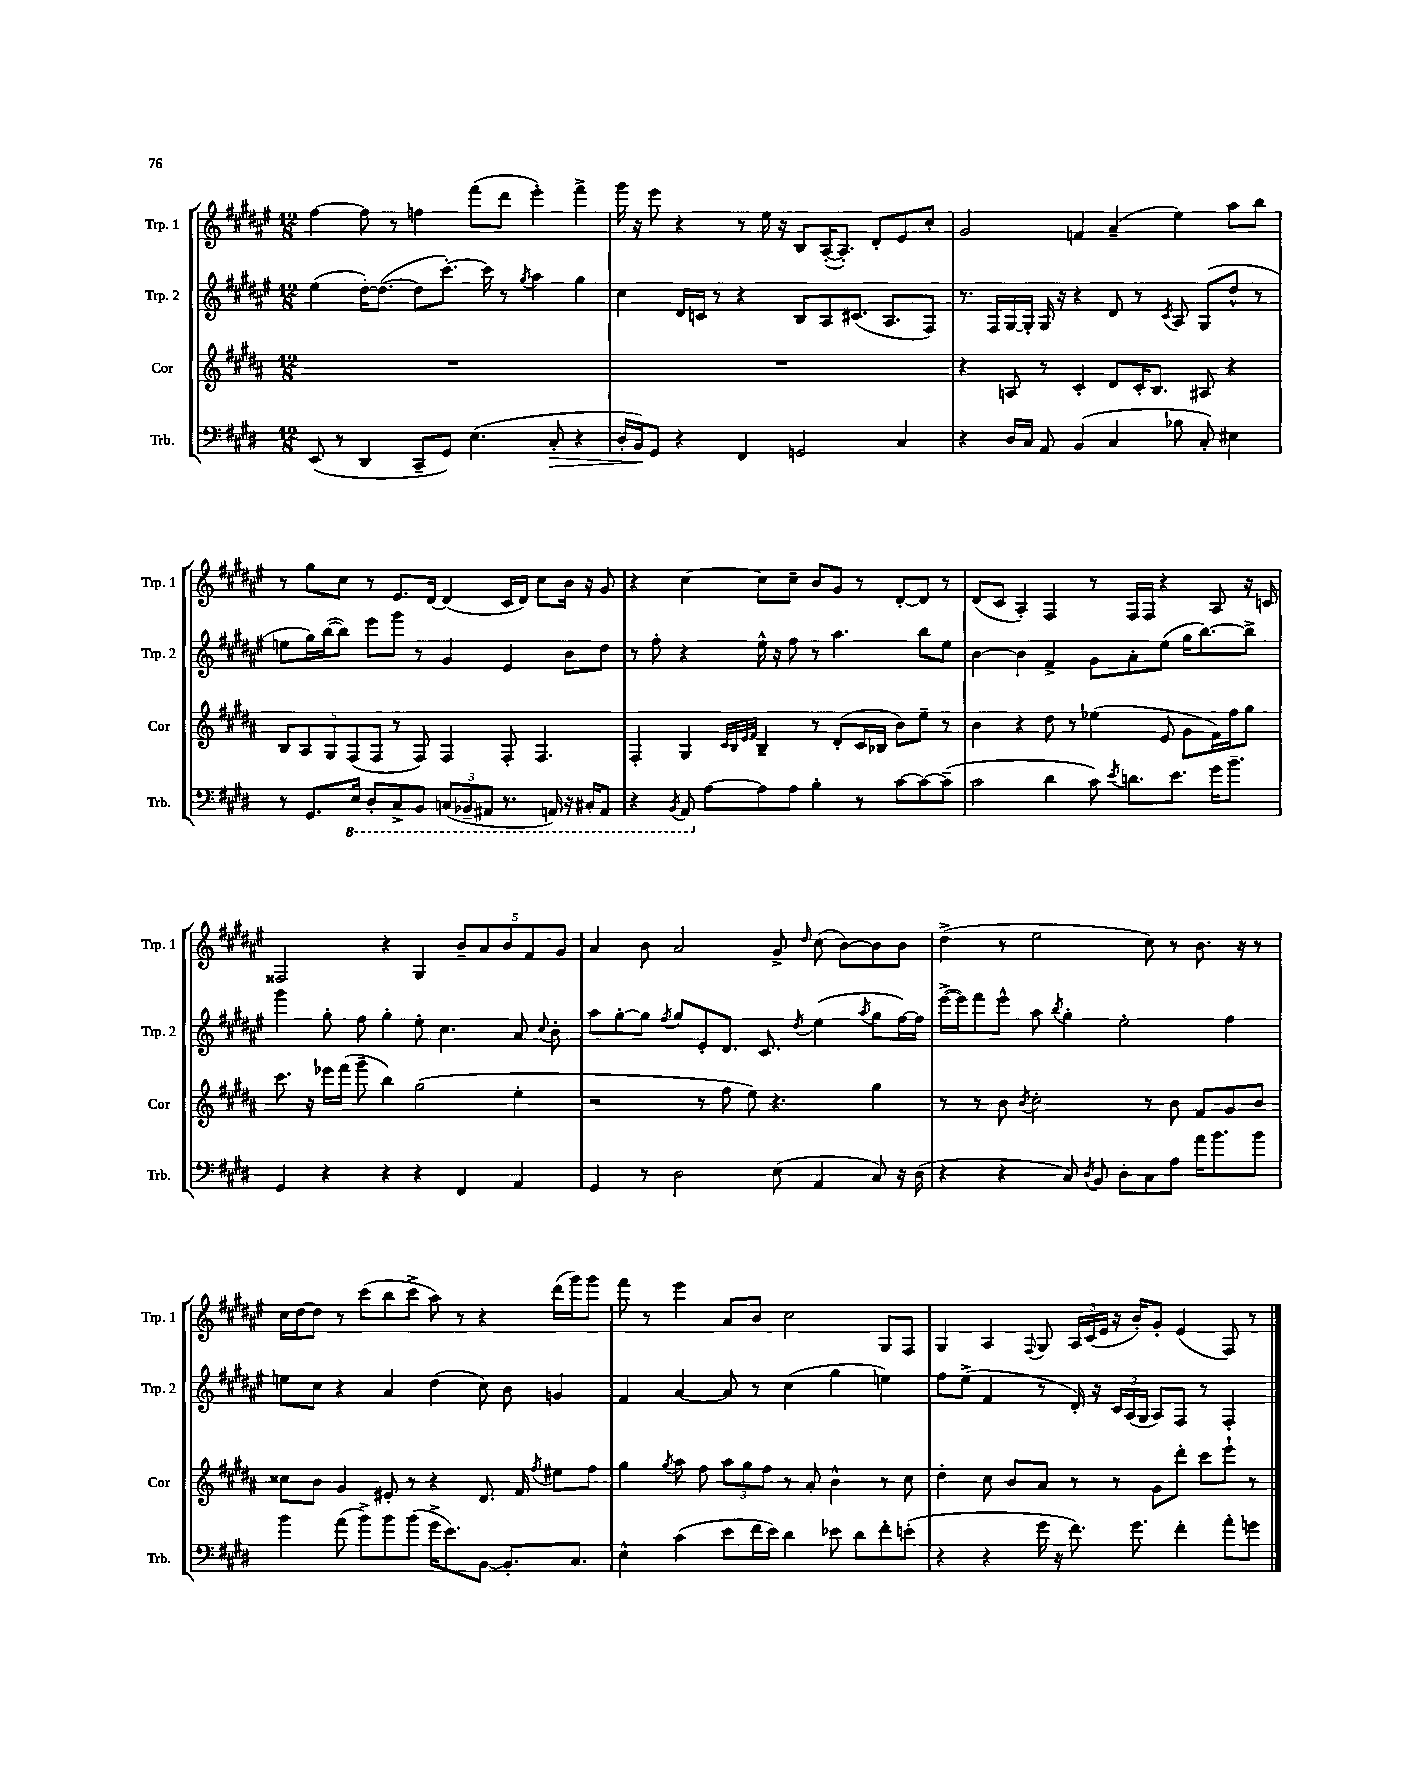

**kern	**kern	**kern	**kern
*staff4	*staff3	*staff2	*staff1
*clefF4	*clefG2	*clefG2	*clefG2
*k[f#c#g#d#]	*k[f#c#g#d#a#]	*k[f#c#g#d#a#e#]	*k[f#c#g#d#a#e#]
*M12/8	*M12/8	*M12/8	*M12/8
(8EE	1.r	(4ee#	[4ff#
8r	.	.	.
4DD#	.	[16dd#')	8ff#]
.	.	(8.dd#_	.
.	.	.	8r
8CC#~	.	8dd#]	4ff
8GG#)	.	[8.ccc#')	.
(4.E	.	.	(8fff#
.	.	16ccc#]	.
.	.	8r	8ddd#
.	.	8qgg#	.
.	.	4aa#	4eee#')
8C#'	.	.	.
4r	.	4gg#	4fff#^
=	=	=	=
16D#'	1.r	4cc#	16ggg#
16BB)	.	.	16r
8GG#	.	.	8eee#
4r	.	16d#	4r
.	.	16c	.
.	.	8r	.
4FF#	.	4r	8r
.	.	.	16ee#
.	.	.	16r
2GG	.	8B	8B
.	.	8A#	([16A#'
.	.	.	8.A#'])
.	.	(8.c#	.
.	.	.	8d#'
.	.	8.A#	.
4C#	.	.	8e#
.	.	8F#)	8cc#'
=	=	=	=
4r	4r	8.r	2g#
.	.	16F#	.
16D#	8A	[16G#	.
16C#	.	16G#']	.
8AA	8r	16G#	.
.	.	16r	.
(4BB	4c#'	4r	4f
4C#	8d#	8d#	(4a#~
.	16c#'	8r	.
.	8.B	.	.
.	.	8qc#	.
8B-	.	8A#	4ee#)
8C#')	8A#	(8G#	.
4E#	4r	8dd#^^	8aa#
.	.	8r	8bb
=	=	=	=
8r	10B	8ee	8r
.	10A#	.	.
8.GG#	.	16gg#)	8gg#
.	.	([16bb	.
.	10G#	.	.
.	.	8bb])	8cc#
.	(10F#	.	.
16EE	.	.	.
8DD#'	.	8eee#	8r
.	10F#	.	.
8CC#^	8r	8ggg#	8.e#
8BBB	8F#)	8r	.
.	.	.	[16d#
(12CC	4F#	4g#	(4d#]
12BBB-~	.	.	.
12AAA#	.	.	.
8.r	8F#'	4e#	16c#
.	.	.	16d#)
.	4.F#	.	8cc#
16AAA)	.	.	.
16r	.	8b	16b
16CC#'	.	.	16r
8AAA	.	8dd#	8g#
=	=	=	=
4r	4F#'	8r	4r
.	.	8ff#'	.
8qBBB	.	.	.
8AAA	4G#	4r	[4cc#
[8A	.	.	.
.	32qqc#	.	.
.	32qqB	.	.
.	32qqe	.	.
.	32qqf#	.	.
8A]	4B~	16ee#^^	8cc#]
.	.	16r	.
8A	.	8ff#	8cc#~
4B'	8r	8r	8b
.	(8d#'	4.aa#	8g#
8r	16c#	.	8r
.	16B-	.	.
[8c#	8b)	.	[8d#'
8c#_	8ee~	8bb	8d#]
(8c#~]	8r	8ee#	8r
=	=	=	=
2c#	4b	[4b	(8d#
.	.	.	8c#
.	4r	4b]	4A#')
4d#	8dd#	4f#^	4F#
.	8r	.	.
8c#)	(4ee-	8g#	8r
8qe	.	.	.
8.d	.	8a#'	16F#
.	.	.	16F#
.	8e	(8ee#	4r
8.e	.	.	.
.	8g#	16gg#	.
.	.	[8.bb)	.
16g#	16f#)	.	8A#
8.b~	16ff#	.	.
.	8gg#	8bb^]	16r
.	.	.	16c
=	=	=	=
4GG#	8.ccc#	4ggg#	2F##
.	16r	.	.
4r	16eee-	8gg#'	.
.	(16fff#	.	.
.	8ggg#~	8ff#	.
4r	4bb)	4gg#'	4r
4r	(2gg#	8ee#'	4G#
.	.	4.cc#	.
4FF#	.	.	10b~
.	.	.	10a#
.	.	.	10b
4AA	4ee'	8a#	.
.	.	.	10f#
.	.	8qqcc#	.
.	.	8b'	.
.	.	.	10g#
=	=	=	=
4GG#	2r	8aa#	4a#
.	.	[8gg#'	.
8r	.	8gg#]	8b
.	.	8qff#	.
2D#	.	8gg#	2a#
.	8r	8e#'	.
.	8ff#	8.d#	.
.	8ee)	.	.
.	.	8.c#	.
(8E	4.r	.	8g#^
.	.	8qdd#	16qqdd#
4AA	.	(4ee#	(8cc#
.	.	.	[8b)
.	.	8qaa#	.
8C#)	4gg#	8gg#	8b]
16r	.	[16ff#)	8b
(16D#	.	16ff#]	.
=	=	=	=
4r	8r	([16eee#^	(4dd#^
.	.	16eee#])	.
.	8r	8fff#	.
4r	8b	8eee#^^	8r
.	8qb	.	.
.	2cc#'	8aa#	2ee#
.	.	8qbb	.
8C#)	.	4gg#'	.
8qD#	.	.	.
8BB	.	.	.
8D#'	.	2ee#'	.
8C#	8r	.	8cc#)
8A	8b	.	8r
16a	8f#	.	8.b
8.b	.	.	.
.	8g#	4ff#	.
.	.	.	16r
8b	8b	.	8r
=	=	=	=
4b	8cc##	8ee	16cc#
.	.	.	[16dd#
.	8b	8cc#	8dd#]
(8a	4g#	4r	8r
8b^)	.	.	(8ccc#
8b	8e#'	4a#	8bb
(8b	8r	.	8ccc#^
16g#^	4r	(4dd#	8aa#)
8.e)	.	.	.
.	.	.	8r
[8BB	8.d#	8cc#)	4r
8.BB']	.	8b	.
.	16f#	.	.
.	8qff#	.	.
.	8ee#	4g	(16ddd#
8.C#	.	.	16ggg#)
.	8ff#	.	8ggg#
=	=	=	=
4E^^	4gg#	4f#	8fff#
.	.	.	8r
.	8qgg#	.	.
(4c#	8aa#	[4a#	4eee#
.	8ff#	.	.
8e	12aa#	8a#]	8a#
.	12gg#	.	.
16f#	.	8r	8b
.	12ff#	.	.
16e)	.	.	.
4d#	8r	(4cc#	2cc#
.	8a#'	.	.
8e-	4b^^	4gg#	.
8d#	.	.	.
8f#'	8r	4ee)	8G#
(8e'	8cc#	.	8F#
=	=	=	=
4r	4dd#'	8ff#	4G#
.	.	(8ee#^	.
4r	8cc#	4f#	4A#
.	8b	.	.
.	.	.	8qqF#
16g#	8a#	8r	8G#
16r	.	.	.
8.f#)	8r	16d#')	24A#
.	.	.	(24c#
.	.	16r	.
.	.	.	24e#
.	8r	24c#	16r
.	.	(24A#	.
8.g#	.	.	16b')
.	.	24G#	.
.	8g#	8A#)	8g#'
4f#'	8ddd#'	8F#	(4e#
.	8ccc#	8r	.
8a'	8eee`	4F#'	8F#)
8g	8r	.	8r
==	==	==	==
*-	*-	*-	*-
